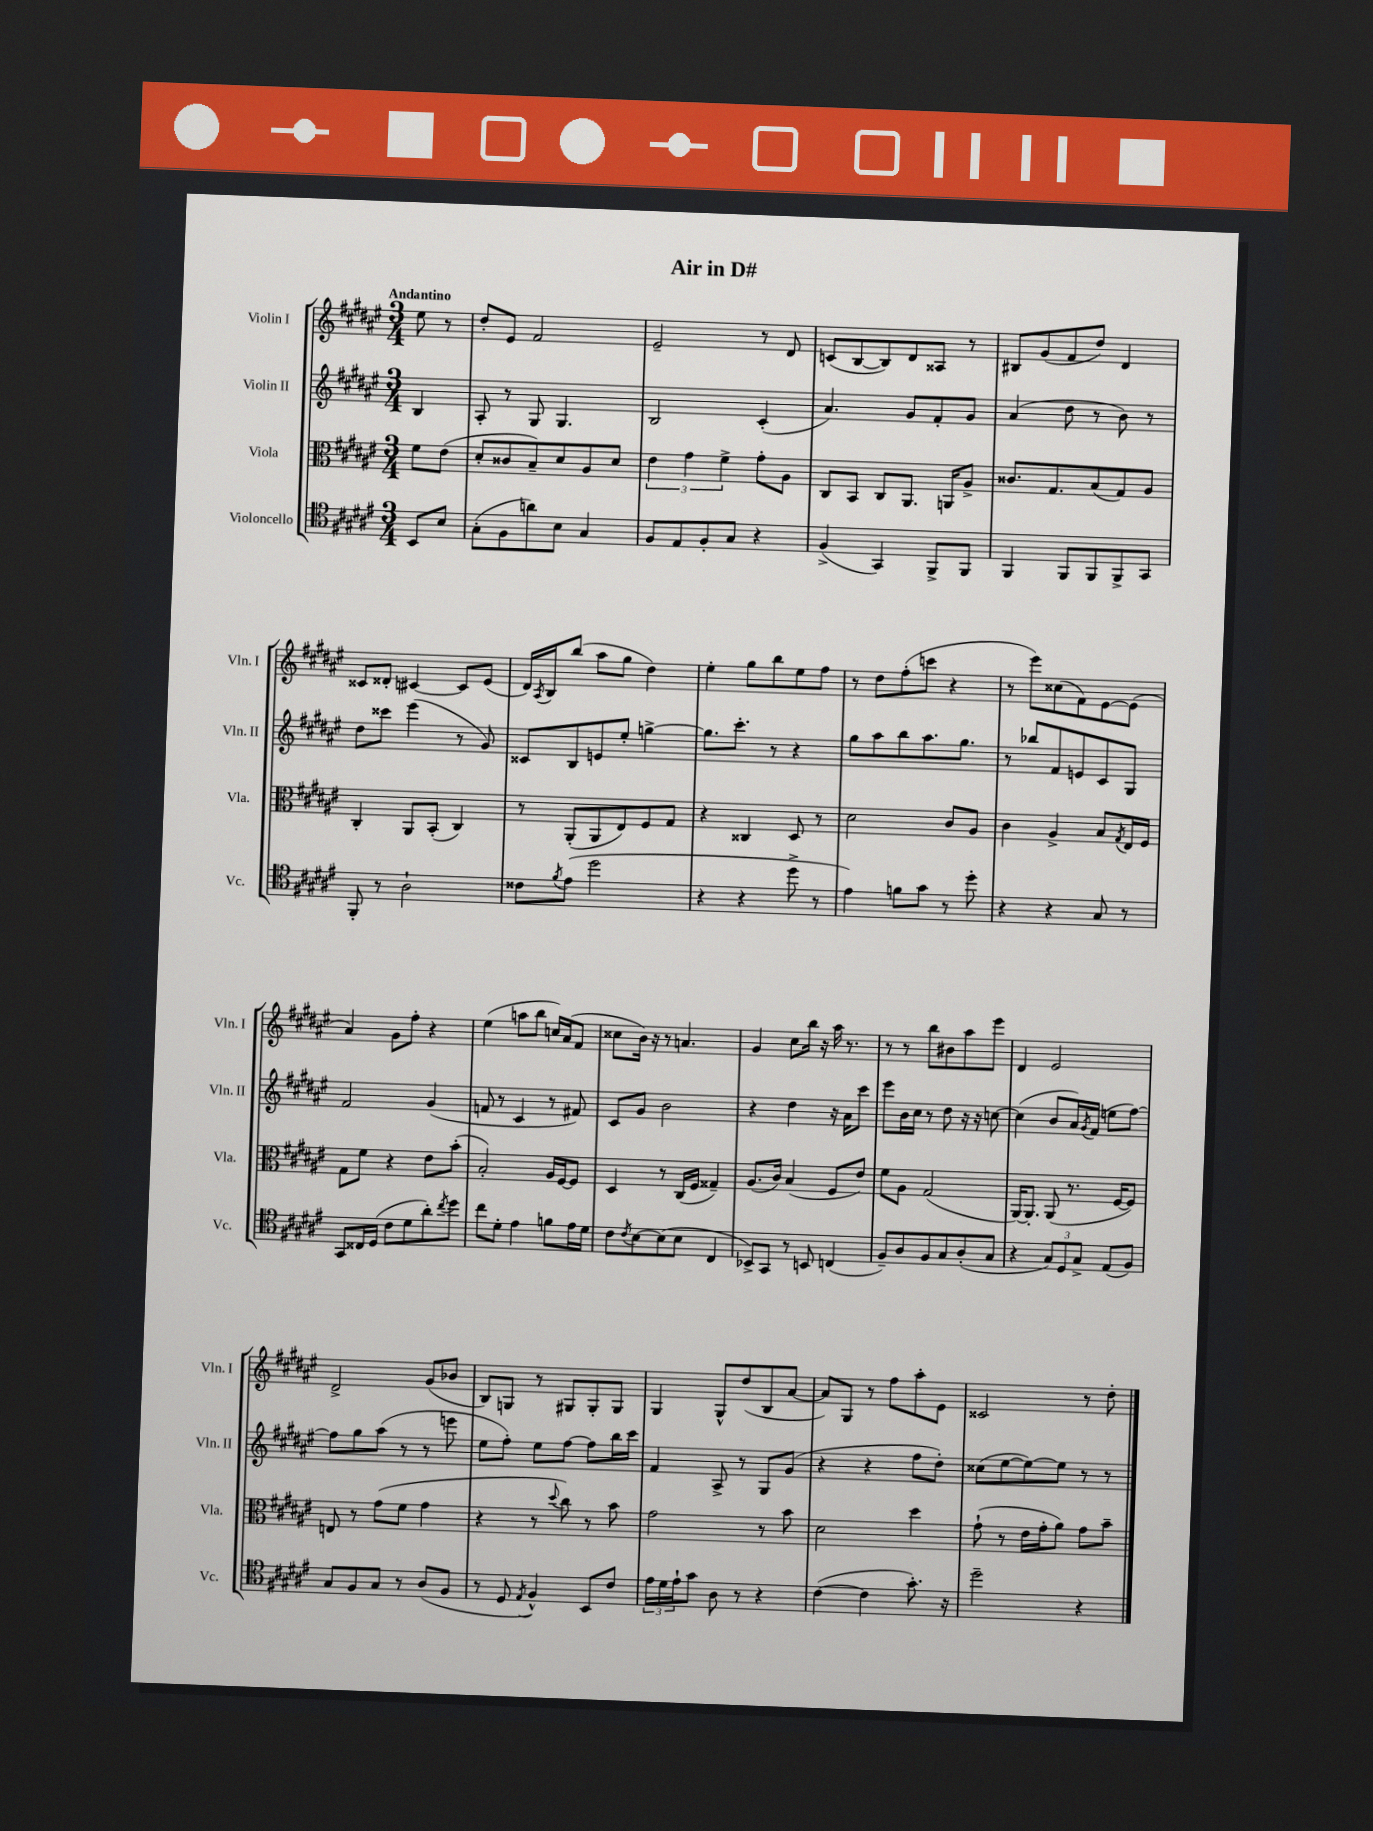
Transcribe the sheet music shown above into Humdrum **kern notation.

**kern	**kern	**kern	**kern
*staff4	*staff3	*staff2	*staff1
*clefC4	*clefC3	*clefG2	*clefG2
*k[f#c#g#d#a#e#]	*k[f#c#g#d#a#e#]	*k[f#c#g#d#a#e#]	*k[f#c#g#d#a#e#]
*M3/4	*M3/4	*M3/4	*M3/4
8BB	8f#	4B	8ee#
8B	(8e#	.	8r
=	=	=	=
(8G#'	8d#'	8A#'	8dd#'
8F#	8c##	8r	8e#
8a)	8B~)	8G#	2f#
8B	8d#	4.G#	.
4G#	8A#	.	.
.	8d#	.	.
=	=	=	=
8F#	6e#	2B	2e#~
8E#	.	.	.
.	6g#	.	.
8F#'	.	.	.
.	6f#^	.	.
8G#	.	.	.
4r	8g#'	(4c#'	8r
.	8A#	.	8d#
=	=	=	=
(4F#^	8C#	4.a#)	(8c
.	8BB	.	[8B
4GG#)	8C#	.	8B])
.	8.AA#	8g#	8d#
8FF#^	.	8f#'	8A##
.	16AA	.	.
8FF#	8A#^	8g#	8r
=	=	=	=
4FF#	8.c##	(4a#	8B#
.	.	.	(8g#
.	8.G#	.	.
8FF#	.	8dd#	8f#
8FF#	(8B	8r	8dd#)
8FF#^	8G#)	8b)	4d#
8GG#	8A#	8r	.
=	=	=	=
8FF#'	4C#'	8dd#	8c##
8r	.	8ccc##	8d##'
2A#`	8AA#	(4eee#	[4c#
.	(8BB'	.	.
.	4C#)	8r	8c#]
.	.	8g#)	(8e#
=	=	=	=
8c##	8r	8c##	16d#)
.	.	.	8qA#
.	.	.	16B
8qf#	.	.	.
(8e#	(8AA#'	8B	(8bb
2dd#	8AA#	8e	8aa#
.	8E#)	8ee#'	8gg#
.	8F#	[4gg^	4dd#)
.	8G#	.	.
=	=	=	=
4r	4r	8.gg]	4ee#'
.	.	8.ccc#'	.
4r	4C##	.	8gg#
.	.	8r	8bb
8dd#^	8D#	4r	8ee#
8r	8r	.	8ff#
=	=	=	=
4e#)	2d#	8gg#	8r
.	.	8aa#	8dd#
8f	.	8bb	(8ff#'
8g#	.	8.aa#	8ccc
8r	8c#	.	4r
.	.	8.gg#	.
8dd#'	8A#	.	.
=	=	=	=
4r	4c#	8r	8r
.	.	8bb-	8eee#)
4r	4A#^	8f#	(8cc##
.	.	8e	8f#)
8G#	8B	8c#	[8e#
.	8qG#	.	.
8r	16E#	8G#	(8e#]
.	16F#	.	.
=	=	=	=
8GG#	8G#	2f#	4a#)
16C##	8f#	.	.
(16D#	.	.	.
8c#	4r	.	8g#
8d#	.	.	8ff#'
8a#')	8e#	(4g#	4r
8qcc#	.	.	.
8dd#	(8b'	.	.
=	=	=	=
8cc#	2B')	8f	(4ee#
8d#'	.	8r	.
4e#	.	4c#	8aa
.	.	.	8bb
8f	16A#	8r	16cc)
.	[16F#	.	(16a#
16e#	8F#]	8f#)	8f#
16d#	.	.	.
=	=	=	=
8c#	4D#	8c#	8cc##
8qc#	.	.	.
[8B	.	8g#	16b)
.	.	.	16r
(8B]	8r	2b	8r
8B	(16C#	.	4.a
.	16F#	.	.
4C#	4G##~)	.	.
=	=	=	=
8BB-^)	(8.A#	4r	4g#
8GG#	.	.	.
.	16c#)	.	.
8r	(4B	4dd#	8cc#
8BB	.	.	16bb
.	.	.	16r
(4C	8F#	16r	16aa#
.	.	16a#	8.r
.	8e#)	8ccc#	.
=	=	=	=
8F#~)	8f#	8eee#	8r
8A#	8A#	16b	8r
.	.	16cc#	.
8F#	(2G#	8r	8bb
8G#	.	8dd#	8b#
(8A#'	.	16r	8aa#
.	.	16r	.
8G#	.	[8cc	8eee#
=	=	=	=
4r	[16AA#)	(4cc]	4d#
.	8.AA#']	.	.
12G#)	(8AA#	8b	2e#
12D#	.	.	.
.	8.r	16a#)	.
12G#^	.	.	.
.	.	8qg#	.
.	.	(16f#	.
(8E#	.	8ee	.
.	[16F#	.	.
8F#)	8F#])	[8ff#)	.
=	=	=	=
8G#	8E	8ff#]	2d#^
8F#	8r	8gg#	.
8G#	(8g#	(8aa#	.
8r	8f#	8r	.
(8A#	4g#	8r	(8g#
8F#	.	8eee	8b-
=	=	=	=
8r	4r	8ee#	8B)
8D#	.	8ff#')	8G
8qE#	.	.	.
4F#^^)	8r	8ee#	8r
.	8qqdd#	.	.
.	8cc#)	[8ff#	8G#
8BB	8r	8ff#]	8G#'
8c#	8b	16bb	8G#
.	.	16ccc#	.
=	=	=	=
24e#	2g#	4f#	4G#
24d#	.	.	.
24e#`	.	.	.
8g#	.	.	.
8A#	.	8A#^	8G#^^
8r	.	8r	(8dd#
4r	8r	8G#	8B
.	8b	(8g#	[8a#
=	=	=	=
([4c#	2d#	4r	8a#])
.	.	.	8G#
4c#]	.	4r	8r
.	.	.	8ff#
8.g#')	4dd#	8ff#	8aa#'
.	.	8dd#')	8e#
16r	.	.	.
=	=	=	=
2dd#~	(8g#`	(8cc##	2c##
.	8r	[8ee#	.
.	16e#	8ee#_)	.
.	16g#'	.	.
.	8a#)	8ee#]	.
4r	8g#	8r	8r
.	8b~	8r	8dd#'
==	==	==	==
*-	*-	*-	*-
